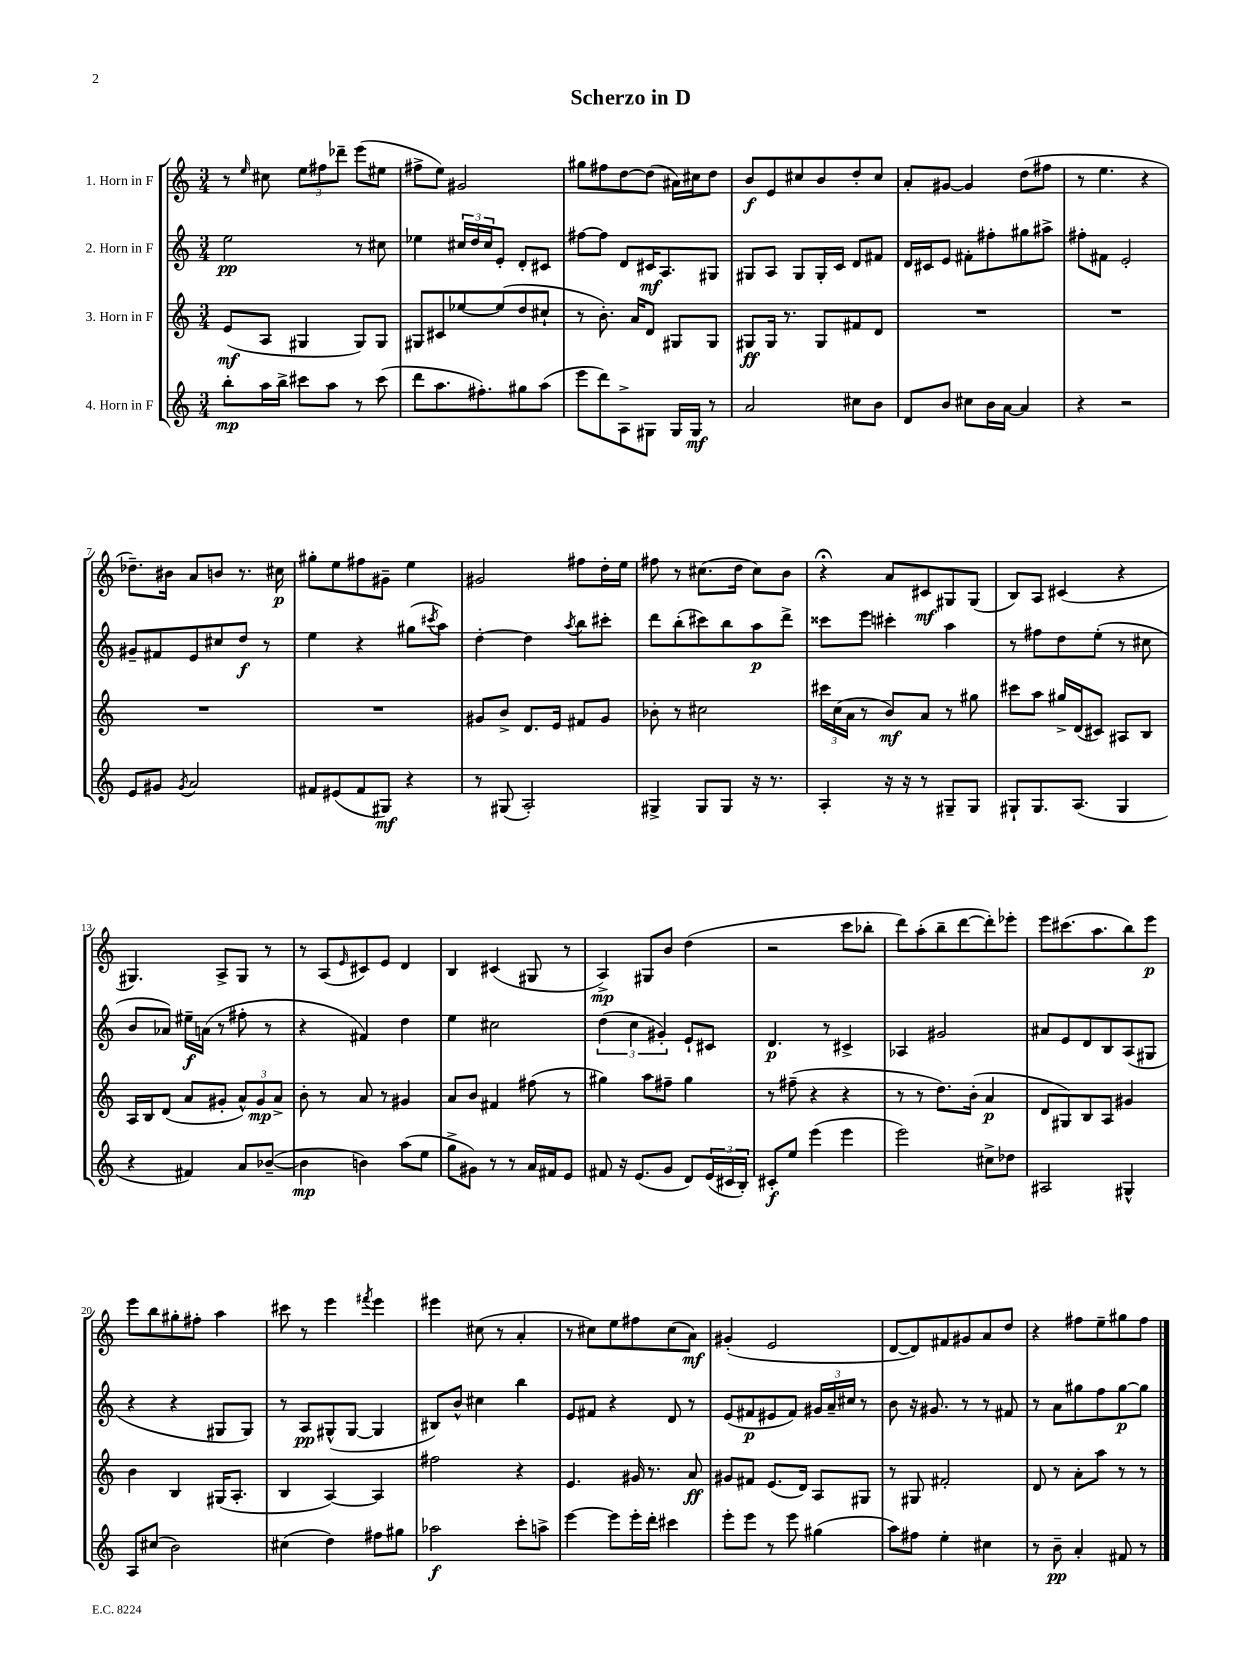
\header { title = "Scherzo in D" }
<<
\new StaffGroup <<
\new Staff = "s0" \with { instrumentName = "1. Horn in F" } {
    \clef treble \key c \major \numericTimeSignature \time 3/4
    r8 \grace { e''16 } cis''8 \tuplet 3/2 { e''8 fis''8 des'''8-- } e'''8( eis''8 |
    fis''8-> e''8) gis'2 |
    gis''8 fis''8 d''8~ d''8( ais'16) cis''16 d''8 |
    b'8\f e'8 cis''8 b'8 d''8-. cis''8 |
    a'8-. gis'8~ gis'4 d''8( fis''8 |
    r8 e''4. r4 |
    des''8.--) bis'16 a'8 b'8 r8. cis''16\p |
    gis''8-. e''8 fis''8 gis'8-- e''4 |
    gis'2 fis''8 d''16-. e''16 |
    fis''8 r8 cis''8.( d''16 cis''8) b'8 |
    r4\fermata a'8 cis'8\mf gis8 gis8( |
    b8) a8 cis'4( r4 |
    gis4.) a8-> gis8 r8 |
    r8 a8( \grace { e'16 } cis'8) e'8 d'4 |
    b4 cis'4( gis8 r8 |
    a4->\mp) gis8 b'8 d''4( |
    r2 c'''8 bes''8-. |
    d'''8) a''8-.( b''8-- d'''8~ d'''8-.) ees'''8-. |
    e'''8 cis'''8.( a''8. b''8) e'''8\p |
    e'''8 b''8 gis''8-. fis''8-. a''4 |
    cis'''8 r8 e'''4 \acciaccatura { fis'''8 } e'''4 |
    eis'''4 cis''8( r8 a'4-. |
    r8 cis''8) e''8 fis''8 cis''8( a'8\mf) |
    gis'4-.( e'2 |
    d'8~ d'8) fis'8 gis'8 a'8 d''8 |
    r4 fis''8 e''8-- gis''8 fis''8 \bar "|." |
}
\new Staff = "s1" \with { instrumentName = "2. Horn in F" } {
    \clef treble \key c \major \numericTimeSignature \time 3/4
    e''2\pp r8 cis''8 |
    ees''4 \tuplet 3/2 { cis''16 d''16 cis''16 } e'8-. d'8-. cis'8 |
    fis''8~ fis''8 d'8 cis'16\mf a8. gis8 |
    gis8 a8 gis8 gis16-. c'16 d'8 fis'8 |
    d'16 cis'16 e'8 fis'8-. fis''8-. gis''8 ais''8-> |
    fis''8-. fis'8 e'2-. |
    gis'8-- fis'8 e'8 cis''8 d''8\f r8 |
    e''4 r4 gis''8( \acciaccatura { cis'''8 } a''8) |
    d''4~-. d''4 \acciaccatura { a''8 } b''8 cis'''8-. |
    d'''8 b''8-.( cis'''8) b''8 a''8\p d'''8-> |
    cisis'''8 e'''8 cis'''4-. a''4 |
    r8 fis''8 d''8 e''8-.( r8 cis''8 |
    b'8 aes'8) eis''16--\f a'16( r8 fis''8-. r8 |
    r4 fis'4) d''4 |
    e''4 cis''2 |
    \tuplet 3/2 { d''4( c''4 gis'4-.) } e'8-! cis'8 |
    d'4.\p r8 cis'4-> |
    aes4 gis'2 |
    ais'8 e'8 d'8 b8 a8( gis8 |
    r4 r4 gis8 gis8) |
    r8 a8\pp gis8-^( gis8~ gis4 |
    bis8) b'8-^ cis''4 b''4 |
    e'8 fis'8 r4 d'8 r8 |
    e'8( fis'8\p eis'8 fis'8) \tuplet 3/2 { gis'16 a'16-- cis''16 } r8 |
    b'8 r16 gis'8. r8 r8 fis'8 |
    r8 a'8 gis''8 f''8 gis''8~\p gis''8 \bar "|." |
}
\new Staff = "s2" \with { instrumentName = "3. Horn in F" } {
    \clef treble \key c \major \numericTimeSignature \time 3/4
    e'8\mf( a8 gis4 gis8) gis8 |
    gis8 cis'8 ees''8~ ees''8( d''8 cis''8-! |
    r8 b'8.-.) a'16 d'8 gis8 gis8 |
    gis8\ff gis16 r8. gis8 fis'8 d'8 |
    R2. |
    R2. |
    R2. |
    R2. |
    gis'8 b'8-> d'8. e'16 fis'8 gis'8 |
    bes'8-. r8 cis''2 |
    \tuplet 3/2 { cis'''16 c''16( a'16 } r8 b'8\mf) a'8 r8 gis''8 |
    cis'''8 a''8 gis''16-> d'16( cis'8) ais8 b8 |
    a16 b16 d'8( a'8 gis'8-. \tuplet 3/2 { a'8-^) gis'8\mp a'8-> } |
    b'8-. r8 a'8 r8 gis'4 |
    a'8 b'8 fis'4 fis''8( r8 |
    gis''4) a''8 fis''8-- gis''4 |
    r8 fis''8--( r4 r4 |
    r8 r8 d''8.) b'16-.( a'4\p |
    d'8 gis8) b8 a8 gis'4 |
    b'4 b4 gis16( a8.-. |
    b4 a4~) a4 |
    fis''2 r4 |
    e'4. gis'16 r8. a'8\ff |
    gis'8 fis'8 e'8.( d'16) a8 gis8 |
    r8 gis8 fis'2-. |
    d'8 r8 a'8-. a''8 r8 r8 \bar "|." |
}
\new Staff = "s3" \with { instrumentName = "4. Horn in F" } {
    \clef treble \key c \major \numericTimeSignature \time 3/4
    b''8-.\mp a''16 b''16-> cis'''8 a''8 r8 cis'''8( |
    d'''8 a''8. fis''8.-.) gis''8 a''8( |
    e'''8 d'''8) a8-> gis8 gis16 gis16\mf r8 |
    a'2 cis''8 b'8 |
    d'8 b'8 cis''8 b'16 a'16~ a'4 |
    r4 r2 |
    e'8 gis'8 \acciaccatura { gis'8 } a'2 |
    fis'8 eis'8( fis'8 gis8\mf) r4 |
    r8 gis8( a2-.) |
    gis4-> gis8 gis8 r16 r8. |
    a4-. r16 r16 r8 gis8-- gis8 |
    gis8-! gis8. a8.( gis4 |
    r4 fis'4) a'8 bes'8~--( |
    bes'4\mp b'4) a''8( e''8 |
    g''8-> gis'8) r8 r8 a'16 fis'16 e'8 |
    fis'8 r16 e'8.( g'8 d'8) \tuplet 3/2 { e'16( cis'16 b16-.) } |
    cis'8-.\f e''8 e'''4( e'''4 |
    e'''2) cis''8-> des''8 |
    ais2 gis4-^ |
    a8 cis''8( b'2) |
    cis''4( d''4) fis''8 gis''8 |
    aes''2\f c'''8-. a''8-> |
    e'''4~ e'''8 e'''16-. d'''16-. cis'''4 |
    e'''8-. e'''8 r8 e'''8 gis''4( |
    a''8) fis''8 e''4-. cis''4 |
    r8 b'8--\pp a'4-. fis'8 r8 \bar "|." |
}
>>
>>
